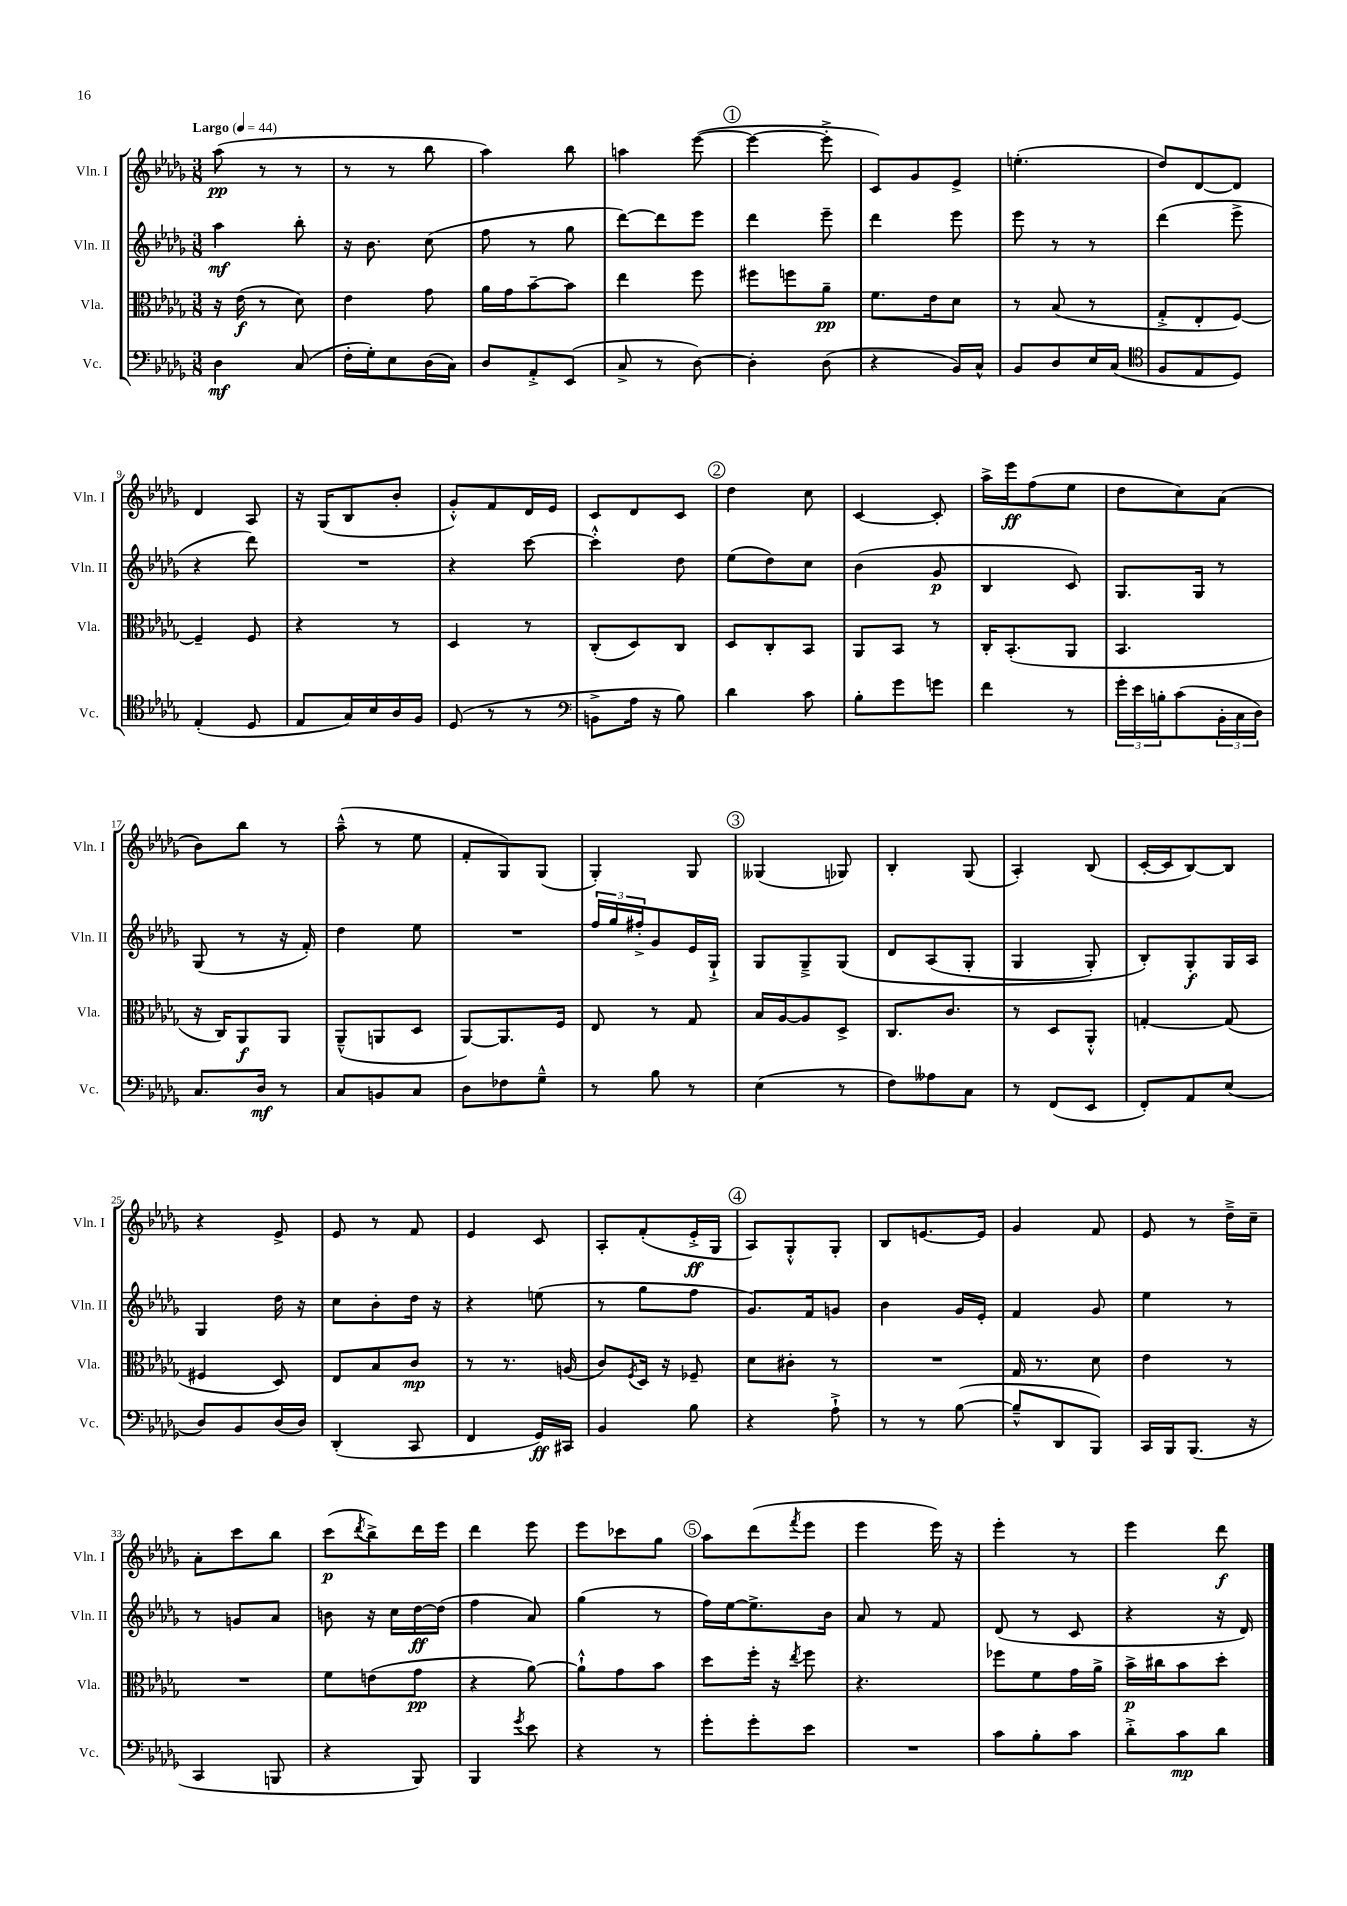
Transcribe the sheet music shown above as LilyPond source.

<<
\new StaffGroup <<
\new Staff = "s0" \with { instrumentName = "Vln. I" shortInstrumentName = "Vln. I" } {
    \clef treble \key des \major \numericTimeSignature \time 3/8 \tempo "Largo" 4 = 44
    aes''8\pp( r8 r8 |
    r8 r8 bes''8 |
    aes''4) bes''8 |
    a''4 ees'''8~( |
    \mark \markup { \circle "1" } ees'''4~ ees'''8-.-> |
    c'8) ges'8 ees'8-> |
    e''4.-.( |
    des''8) des'8~ des'8 |
    des'4 aes8 |
    r16 ges16( bes8 bes'8-. |
    ges'8-.-^) f'8 des'16 ees'16 |
    c'8 des'8 c'8 |
    \mark \markup { \circle "2" } des''4 c''8 |
    c'4~ c'8-. |
    aes''16-> ees'''16\ff f''8( ees''8 |
    des''8 c''8) aes'8( |
    bes'8) bes''8 r8 |
    aes''8---^( r8 ees''8 |
    f'8-. ges8) ges8( |
    ges4-.) ges8 |
    \mark \markup { \circle "3" } geses4( ges8) |
    bes4-. ges8( |
    aes4-.) bes8( |
    c'16~-. c'16 bes8~) bes8 |
    r4 ees'8-> |
    ees'8 r8 f'8 |
    ees'4 c'8 |
    aes8-. f'8-.( ees'16-.->\ff ges16 |
    \mark \markup { \circle "4" } aes8) ges8-.-^ ges8-. |
    bes8 e'8.~ e'16 |
    ges'4 f'8 |
    ees'8 r8 des''16---> c''16-- |
    aes'8-. c'''8 bes''8 |
    c'''8\p( \acciaccatura { des'''8 } bes''8->) des'''16 ees'''16 |
    des'''4 ees'''8 |
    ees'''8 ces'''8 ges''8 |
    \mark \markup { \circle "5" } aes''8 des'''8( \acciaccatura { f'''8 } ees'''8 |
    ees'''4 ees'''16) r16 |
    ees'''4-. r8 |
    ees'''4 des'''8\f \bar "|." |
}
\new Staff = "s1" \with { instrumentName = "Vln. II" shortInstrumentName = "Vln. II" } {
    \clef treble \key des \major \numericTimeSignature \time 3/8
    aes''4\mf bes''8-. |
    r16 bes'8. c''8( |
    f''8 r8 ges''8 |
    des'''8~) des'''8 ees'''8 |
    \mark \markup { \circle "1" } des'''4 ees'''8-- |
    des'''4 ees'''8 |
    ees'''8 r8 r8 |
    des'''4( ees'''8-> |
    r4 des'''8) |
    R4. |
    r4 c'''8~ |
    c'''4-.-^ des''8 |
    \mark \markup { \circle "2" } ees''8( des''8) c''8 |
    bes'4( ges'8\p |
    bes4 c'8) |
    ges8. ges16 r8 |
    ges8( r8 r16 f'16-.) |
    des''4 ees''8 |
    R4. |
    \tuplet 3/2 { f''16 ges''16 fis''16-.-> } ges'8 ees'16 ges16-!-> |
    \mark \markup { \circle "3" } ges8 ges8---> ges8\( |
    des'8 aes8( ges8-. |
    ges4 ges8-.) |
    bes8-.\) ges8-.\f ges16 aes16 |
    ges4 des''16 r16 |
    c''8 bes'8-. des''16 r16 |
    r4 e''8( |
    r8 ges''8 f''8 |
    \mark \markup { \circle "4" } ges'8.) f'16 g'8 |
    bes'4 ges'16 ees'16-. |
    f'4 ges'8 |
    ees''4 r8 |
    r8 g'8 aes'8 |
    b'8 r16 c''16 des''16~\ff des''16( |
    f''4 aes'8) |
    ges''4( r8 |
    \mark \markup { \circle "5" } f''16) ees''16~ ees''8.-> bes'16 |
    aes'8 r8 f'8 |
    des'8( r8 c'8 |
    r4 r16 des'16) \bar "|." |
}
\new Staff = "s2" \with { instrumentName = "Vla." shortInstrumentName = "Vla." } {
    \clef alto \key des \major \numericTimeSignature \time 3/8
    r16 ees'16\f( r8 des'8) |
    ees'4 ges'8 |
    aes'16 ges'16 bes'8~-- bes'8 |
    ees''4 f''8 |
    \mark \markup { \circle "1" } fis''8 f''8 aes'8--\pp |
    f'8. ees'16 des'8 |
    r8 bes8( r8 |
    ges8-.-> ees8-. f8~) |
    f4-- f8 |
    r4 r8 |
    des4 r8 |
    c8-.( des8) c8 |
    \mark \markup { \circle "2" } des8 c8-. bes,8 |
    aes,8 bes,8 r8 |
    c16-. bes,8.-.( aes,8 |
    bes,4. |
    r16 c16) aes,8\f aes,8 |
    aes,8---^( a,8 des8 |
    aes,8~) aes,8. f16 |
    ees8 r8 ges8 |
    \mark \markup { \circle "3" } bes16 aes16~ aes8 des8-> |
    c8. c'8. |
    r8 des8 aes,8-.-^ |
    g4~-. g8( |
    fis4 des8) |
    ees8 bes8 c'8\mp |
    r8 r8. a16( |
    c'8) \acciaccatura { f8 } des16 r16 fes8-- |
    \mark \markup { \circle "4" } des'8 cis'8-. r8 |
    R4. |
    ges16 r8. des'8 |
    ees'4 r8 |
    R4. |
    f'8 e'8( ges'8\pp |
    r4 aes'8~) |
    aes'8-!-^ ges'8 bes'8 |
    \mark \markup { \circle "5" } des''8 f''16-. r16 \acciaccatura { ees''8 } f''8 |
    r4. |
    fes''8 f'8 ges'16 aes'16-> |
    bes'16->\p cis''16 bes'8 des''8-. \bar "|." |
}
\new Staff = "s3" \with { instrumentName = "Vc." shortInstrumentName = "Vc." } {
    \clef bass \key des \major \numericTimeSignature \time 3/8
    des4\mf c8( |
    f16-. ges16-.) ees8 des16( c16) |
    des8 aes,8-.-> ees,8( |
    c8-> r8 des8~) |
    \mark \markup { \circle "1" } des4-. des8( |
    r4 bes,16) c16-^ |
    bes,8 des8 ees16 c16( |
    \clef tenor f8 ees8 des8) |
    ees4-.( des8 |
    ees8 ges16) bes16 aes16 f16 |
    des8( r8 r8 |
    \clef bass b,8-> aes16 r16 bes8) |
    \mark \markup { \circle "2" } des'4 c'8 |
    bes8-. ges'8 g'8 |
    f'4 r8 |
    \tuplet 3/2 { ges'16-. ees'16 b16-. } c'8( \tuplet 3/2 { bes,16-. c16 des16) } |
    c8. des16\mf r8 |
    c8 b,8 c8 |
    des8 fes8 ges8---^ |
    r8 bes8 r8 |
    \mark \markup { \circle "3" } ees4( r8 |
    f8) aeses8 c8 |
    r8 f,8( ees,8 |
    f,8-.) aes,8 ees8( |
    des8) bes,8 des16( des16) |
    des,4-.( c,8 |
    f,4 ges,16\ff) cis,16 |
    bes,4 bes8 |
    \mark \markup { \circle "4" } r4 aes8-!-> |
    r8 r8 bes8~( |
    bes8---^ des,8 bes,,8) |
    c,16 bes,,16 bes,,8.( r16 |
    c,4 b,,8 |
    r4 bes,,8) |
    bes,,4 \acciaccatura { ges'8 } ees'8 |
    r4 r8 |
    \mark \markup { \circle "5" } ges'8-. ges'8-. ees'8 |
    R4. |
    c'8 bes8-. c'8 |
    des'8-.-> c'8\mp des'8 \bar "|." |
}
>>
>>
